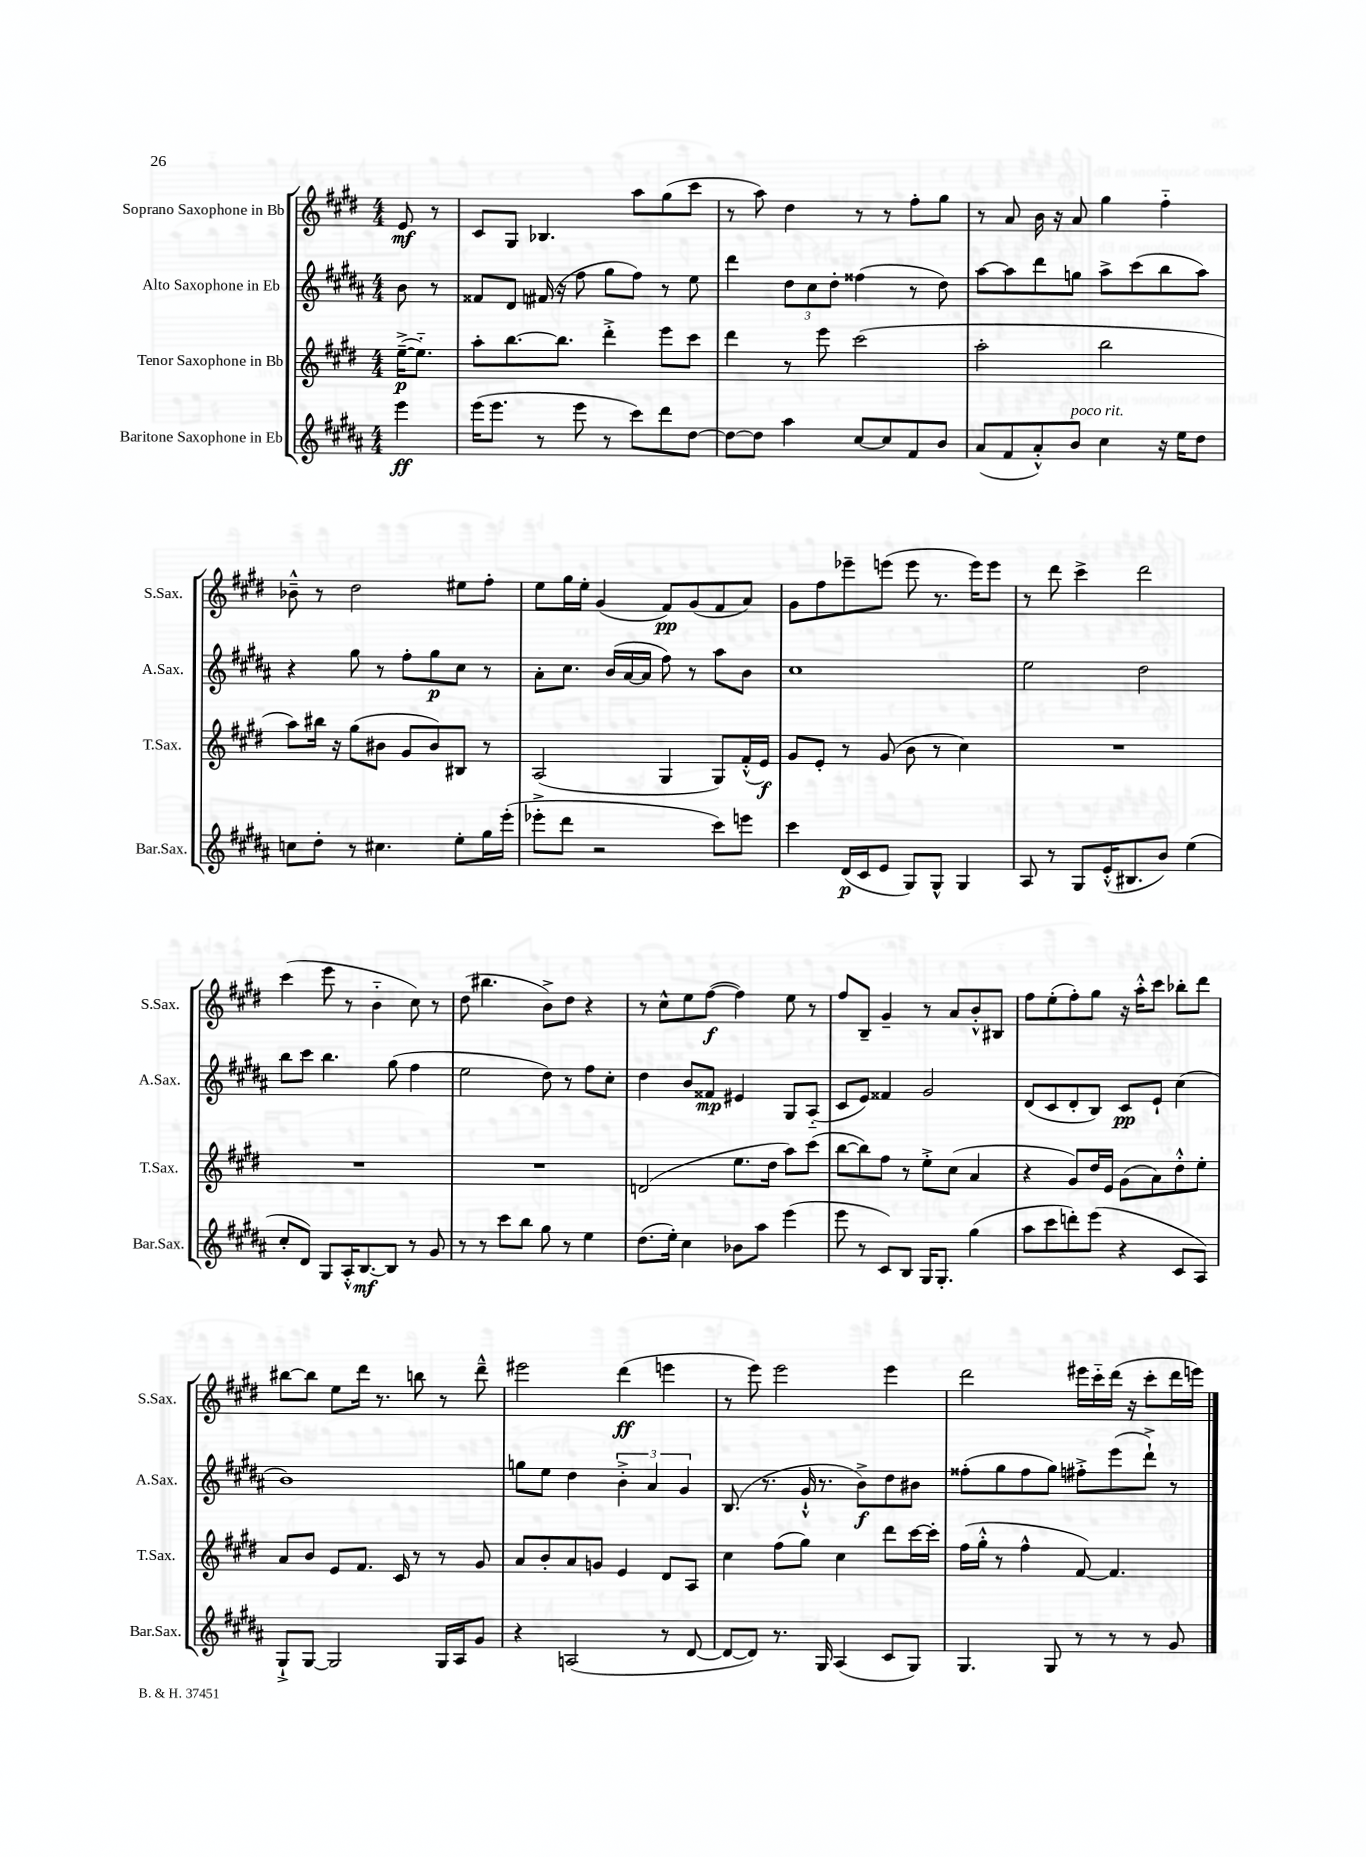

**kern	**kern	**kern	**kern
*staff4	*staff3	*staff2	*staff1
*clefG2	*clefG2	*clefG2	*clefG2
*k[f#c#g#d#a#]	*k[f#c#g#d#]	*k[f#c#g#d#a#]	*k[f#c#g#d#]
*M4/4	*M4/4	*M4/4	*M4/4
4eee	([16ee~^	8b	8e
.	8.ee'~])	.	.
.	.	8r	8r
=	=	=	=
(16eee	8aa'	8f##	8c#
8.eee	.	.	.
.	[8.bb	8d#	8G#
8r	.	(16f#	4.B-
.	8.bb]	16r	.
8eee	.	8ff#	.
8r	4ddd#'^	8gg#	.
8ccc#)	.	8ff#)	8aa
8ddd#	8eee	8r	(8gg#
[8dd#	8ccc#	8ee	8ccc#
=	=	=	=
8dd#_	4ddd#	4ddd#	8r
8dd#]	.	.	8aa)
4aa#	8r	12dd#	4dd#
.	.	12cc#	.
.	8eee	.	.
.	.	12dd#'	.
[8cc#	(2ccc#	(4ff##	8r
8cc#]	.	.	8r
8f#	.	8r	8ff#'
8b	.	8dd#)	8gg#
=	=	=	=
(8a#	2aa'	[8aa#	8r
8f#	.	8aa#]	8a
8a#'^^)	.	8ddd#	16b
.	.	.	16r
8b	.	8gg	8a
4cc#	2bb	8aa#^	4gg#
.	.	(8ccc#	.
16r	.	8bb	4ff#'~
16ee	.	.	.
8dd#	.	8aa#)	.
=	=	=	=
8cc	8aa)	4r	8b-~^^
8dd#'	16bb#	.	8r
.	16r	.	.
8r	(8gg#	8gg#	2dd#
4.cc#	8b#	8r	.
.	8g#	8ff#'	.
.	8b#)	8gg#	.
8ee'	8B#	8cc#	8ee#
16gg#	8r	8r	8ff#'
(16eee'	.	.	.
=	=	=	=
8eee-'^	(2A	8a#'	8ee
8ddd#	.	8.cc#	16gg#
.	.	.	16ee'
2r	.	.	(4g#
.	.	(16b	.
.	.	[16a#	.
.	.	16a#]	.
.	4G#	8ff#)	8f#)
.	.	8r	(8g#
8ccc#)	8G#)	8aa#	8f#
8eee	(16f#'^^	8b	8a)
.	16e)	.	.
=	=	=	=
4ccc#	8g#	1cc#	8g#
.	8e'	.	8ff#
(16d#	8r	.	8eee-~
16c#	.	.	.
8e	(8g#	.	(8eee
8G#)	8b	.	8eee
8G#^^	8r	.	8.r
4G#	4cc#)	.	.
.	.	.	16eee)
.	.	.	8eee
=	=	=	=
8A#	1r	2ee	8r
8r	.	.	8ddd#
8G#	.	.	4ccc#^
(16e'^^	.	.	.
8.B#	.	.	.
.	.	2dd#	2ddd#
8b)	.	.	.
(4ee	.	.	.
=	=	=	=
8cc#'	1r	8bb	(4ccc#
8d#)	.	8ccc#	.
8G#	.	4.bb	8eee
16A#'^^	.	.	8r
[8.B	.	.	.
.	.	.	4b'~
8B]	.	(8gg#	.
8r	.	4ff#	8cc#)
8g#	.	.	8r
=	=	=	=
8r	1r	2ee	(8dd#
8r	.	.	4.bb#
8ccc#	.	.	.
8bb	.	.	.
8gg#	.	8dd#)	8b^)
8r	.	8r	8dd#
4ee	.	8ff#	4r
.	.	8cc#'	.
=	=	=	=
(8.dd#	(2d	4dd#	8r
.	.	.	8cc#^^
16ee')	.	.	.
4cc#	.	8b	8ee
.	.	8f##	([8ff#
8b-	8.ee	4e#	4ff#])
8aa#	.	.	.
.	16dd#	.	.
(4eee	8aa)	8G#	8ee
.	(8ccc#	(8A#'~	8r
=	=	=	=
8eee	[8bb	8c#	8ff#
8r	8bb])	8e)	8B~
8c#)	8ff#	4f##	4g#~
8B	8r	.	.
16G#	8ee'^	2g#	8r
8.G#'	.	.	.
.	(8cc#	.	8a
(4gg#	4a	.	8b'^^
.	.	.	8B#
=	=	=	=
8aa#	4r	(8d#	8ff#
8ccc#	.	8c#	(8ee'
8ddd')	8g#)	8d#'	8ff#')
(8eee	16dd#	8B)	8gg#
.	16e	.	.
4r	(8g#	8c#	16r
.	.	.	16aa'^^
.	8a)	8e`	8ccc#
8c#	8dd#'^^	(4cc#	8bb-'
8A#)	8ee'	.	8ddd#
=	=	=	=
8G#`^	8a	1b)	[8bb#
[8G#	8b	.	8bb#]
2G#]	8e	.	8ee
.	8.f#	.	16ddd#
.	.	.	8.r
.	16c#	.	.
.	8r	.	8bb
16G#	8r	.	8r
16A#	.	.	.
8g#	8g#	.	8ddd#~^^
=	=	=	=
4r	8a	8gg	2eee#
.	8b'	8ee	.
(2A	8a	4dd#	.
.	8g	.	.
.	4e	6b'^	(4ddd#
.	.	6a#	.
8r	8d#	.	4eee
.	.	6g#	.
[8d#	8A	.	.
=	=	=	=
8d#_	4cc#	(8.B	8r
8d#])	.	.	8eee)
.	.	8.r	.
8.r	(8ff#	.	2eee
.	8gg#)	16g#`^^	.
16G#	.	8.r	.
(4A#	4cc#	.	.
.	.	8b^)	.
8c#	8ddd#	8dd#	4eee
8G#)	[16ccc#	8b#	.
.	16ccc#']	.	.
=	=	=	=
4.G#	(16ff#	(8ff##'	2ddd#
.	16gg#'^^	.	.
.	8r	8gg#	.
.	4ff#^^	8ff##	.
8G#	.	8gg#)	.
8r	[8f#)	8ff#'^	16eee#
.	.	.	16ccc#'~
8r	4.f#]	(8eee	(16ddd#
.	.	.	16r
8r	.	8ddd#`^)	8ccc#'
8g#	.	8r	16ddd#
.	.	.	16eee)
==	==	==	==
*-	*-	*-	*-
